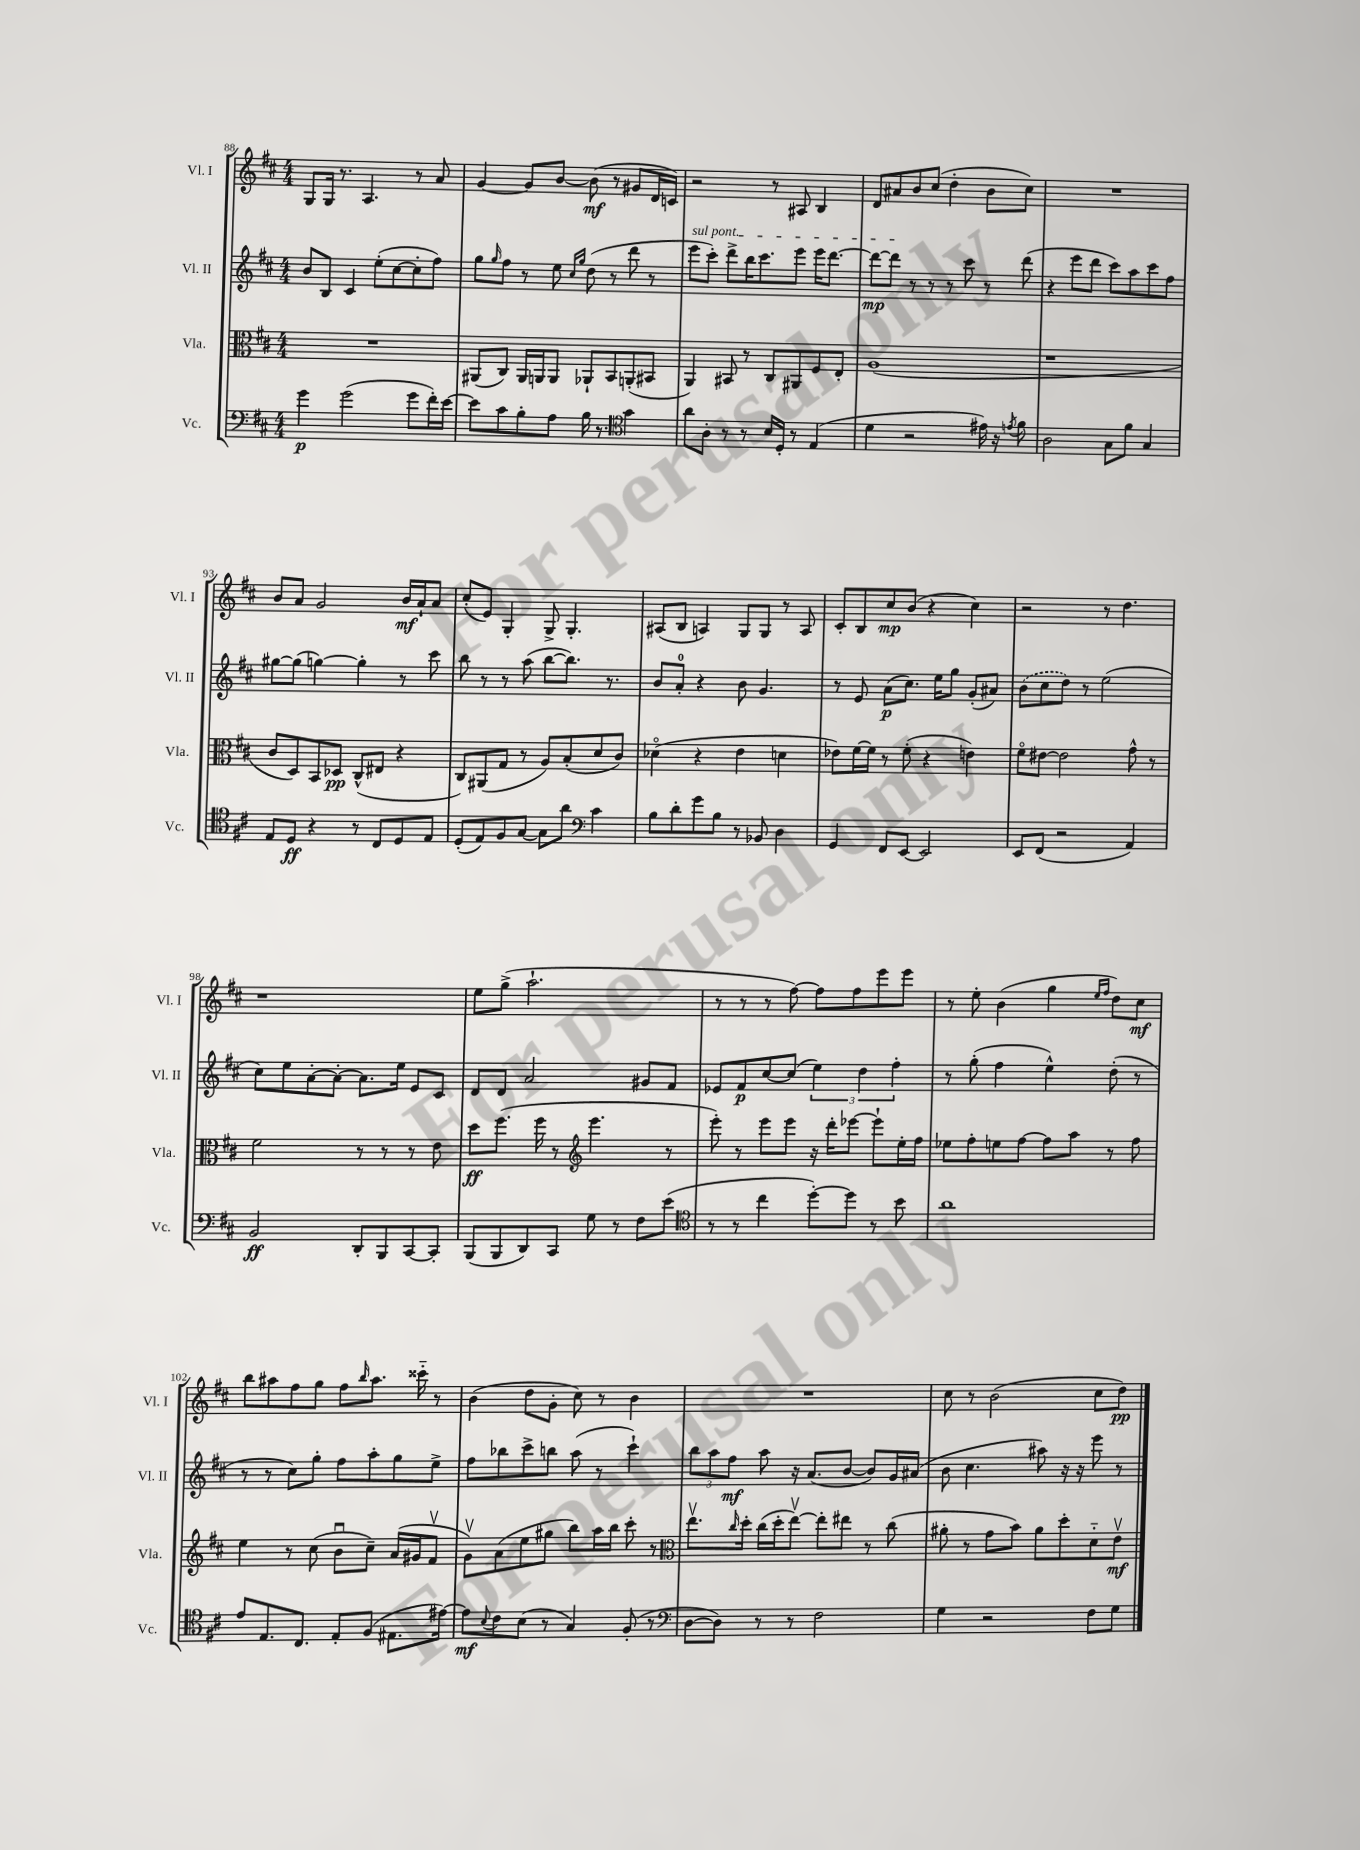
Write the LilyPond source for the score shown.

<<
\new StaffGroup <<
\new Staff = "s0" \with { instrumentName = "Vl. I" shortInstrumentName = "Vl. I" } {
    \clef treble \key d \major \numericTimeSignature \time 4/4
    g8 g16 r8. a4. r8 a'8 |
    g'4~ g'8 b'8~ b'8\mf( r8 gis'8 d'16 c'16) |
    r2 r8 ais8 b4 |
    d'8 ais'8 b'8 cis''8( d''4-. b'8 cis''8) |
    R1 |
    b'8 a'8 g'2 b'16\mf a'16-! a'8 |
    cis''8-.( e'8) g4-. g8-> g4.-. |
    ais8( b8 a4) g8 g8 r8 a8 |
    cis'8-. b8 cis''8\mp b'8( r4 cis''4) |
    r2 r8 d''4. |
    r1 |
    e''8 g''8->( a''2.-! |
    r8 r8 r8 fis''8~) fis''8 fis''8 e'''8 e'''8 |
    r8 e''8-. b'4( g''4 \grace { e''16 fis''16 } d''8) cis''8\mf |
    b''8 ais''8 fis''8 g''8 fis''8 \grace { b''16 } ais''8. cisis'''16-_ r8 |
    b'4( d''8 g'8-. cis''8) r8 b'4 |
    R1 |
    cis''8 r8 b'2( cis''8 d''8\pp) \bar "|." |
}
\new Staff = "s1" \with { instrumentName = "Vl. II" shortInstrumentName = "Vl. II" } {
    \clef treble \key d \major \numericTimeSignature \time 4/4
    b'8 b8 cis'4 e''8-.( cis''8~ cis''8-. fis''8) |
    g''8 \grace { g''16 } fis''8 r8 e''8 \grace { cis''16 g''16 } d''8( r8 d'''8 r8 |
    \once \override TextSpanner.bound-details.left.text = \markup { \italic "sul pont." } e'''8\startTextSpan cis'''8-.) d'''8-> b''16 cis'''8. e'''8 e'''16 d'''8.~ |
    d'''8~\mp d'''8\stopTextSpan r8 r8 r8 cis'''8 r8 d'''8( |
    r4 e'''8 d'''8 cis'''8) a''8 cis'''8 fis''8 |
    gis''8~ gis''8( g''4~) g''4-. r8 cis'''8 |
    b''8 r8 r8 a''8( b''8~ b''8.) r8. |
    b'8 a'8-0-. r4 b'8 g'4. |
    r8 e'8 a'8\p( cis''8.) e''16 g''8 g'8-.( ais'8) |
    \once \slurDashed b'8( cis''8 d''8) r8 e''2( |
    cis''8) e''8 a'8~-. a'8~-. a'8. e''16 e'8 cis'8 |
    d'8 d'8 a'2 gis'8 fis'8 |
    ees'8 fis'8\p cis''8~ cis''8( \tuplet 3/2 { e''4) d''4 fis''4-. } |
    r8 g''8-.( fis''4 e''4-^) d''8-.( r8 |
    r8 r8 cis''8) g''8-. fis''8 a''8-. g''8 e''8-> |
    fis''8 bes''8 cis'''8-> b''8 a''8( r8 cis'''4-!) |
    \tuplet 3/2 { b''8 a''8 fis''8\mf } a''8 r16 a'8.( b'8~ b'8) g'16 ais'16( |
    b'8 cis''4. ais''8) r16 r16 e'''8 r8 \bar "|." |
}
\new Staff = "s2" \with { instrumentName = "Vla." shortInstrumentName = "Vla." } {
    \clef alto \key d \major \numericTimeSignature \time 4/4
    R1 |
    ais,8( cis8) ais,16 a,16 a,8 aes,8-! b,8 a,8-.( bis,8 |
    a,4) bis,8 r8 cis8 ais,8 fis8 e8-. |
    a1( |
    r1 |
    cis'8 d8) b,8 des8\pp cis8-^( eis8 r4 |
    cis8) ais,8( g8 r8 a8) b8-.( d'8 cis'8) |
    des'4\flageolet( r4 e'4 d'4 |
    ees'8) fis'16~ fis'16 r8 fis'8-.( r4 e'4) |
    fis'8\flageolet eis'8~ eis'2 g'8-^ r8 |
    fis'2 r8 r8 r8 e'8 |
    d''8\ff fis''8.( fis''16 r8 \clef treble e'''4. r8 |
    e'''8-.) r8 e'''8 e'''8 r16 d'''16-. ees'''8~ ees'''8-! e''16-. fis''16 |
    ees''8 fis''8-. e''8 fis''8~ fis''8 a''8 r8 fis''8 |
    e''4 r8 cis''8( b'8\downbow cis''8--) a'16( gis'16 fis'8\upbow |
    g'8\upbow) a'8( e''8 gis''8 b''8) a''16 b''16 cis'''8-. r8 |
    \clef alto e''8.\upbow \grace { cis''16 } d''16-. cis''16( d''16-. e''8~\upbow) e''8-. eis''8 r8 cis''8( |
    ais'8-. r8 g'8 b'8) ais'8 d''8-. d'8-_ e'8\upbow\mf \bar "|." |
}
\new Staff = "s3" \with { instrumentName = "Vc." shortInstrumentName = "Vc." } {
    \clef bass \key d \major \numericTimeSignature \time 4/4
    g'4\p g'2( g'8 fis'16-.) e'16~ |
    e'8 cis'8 b8-. a8 b16 r8. \clef tenor g'4 |
    a'8 a8-. r8 r8 b16 d16-. r8 e4( |
    d'4 r2 eis'16) r16 \acciaccatura { e'8 } fis'8 |
    a2 g8 fis'8 g4 |
    e8 d8\ff r4 r8 cis8 d8 e8 |
    d8-.( e8) fis8 g8~ g8 a'8 \clef bass cis'4 |
    b8 d'8-. g'8 b8 r8 bes,8 d4 |
    g,4 fis,8 e,8~ e,2 |
    e,8 fis,8( r2 a,4) |
    b,2\ff d,8-. b,,8 cis,8~ cis,8-. |
    b,,8( b,,8 d,8) cis,8 g8 r8 fis8 e'8( |
    \clef tenor r8 r8 cis''4 d''8~-.) d''8 r8 b'8 |
    a'1 |
    e'8 e8. cis8. e8-. fis8( eis8. eis'16~) |
    eis'8\mf \appoggiatura { b8 } cis'8 b8( r8 g4) fis8-.( r8 |
    \clef bass d8~ d8) r8 r8 fis2 |
    g4 r2 fis8 g8 \bar "|." |
}
>>
>>
\layout { \context { \Score currentBarNumber = #88 } }
